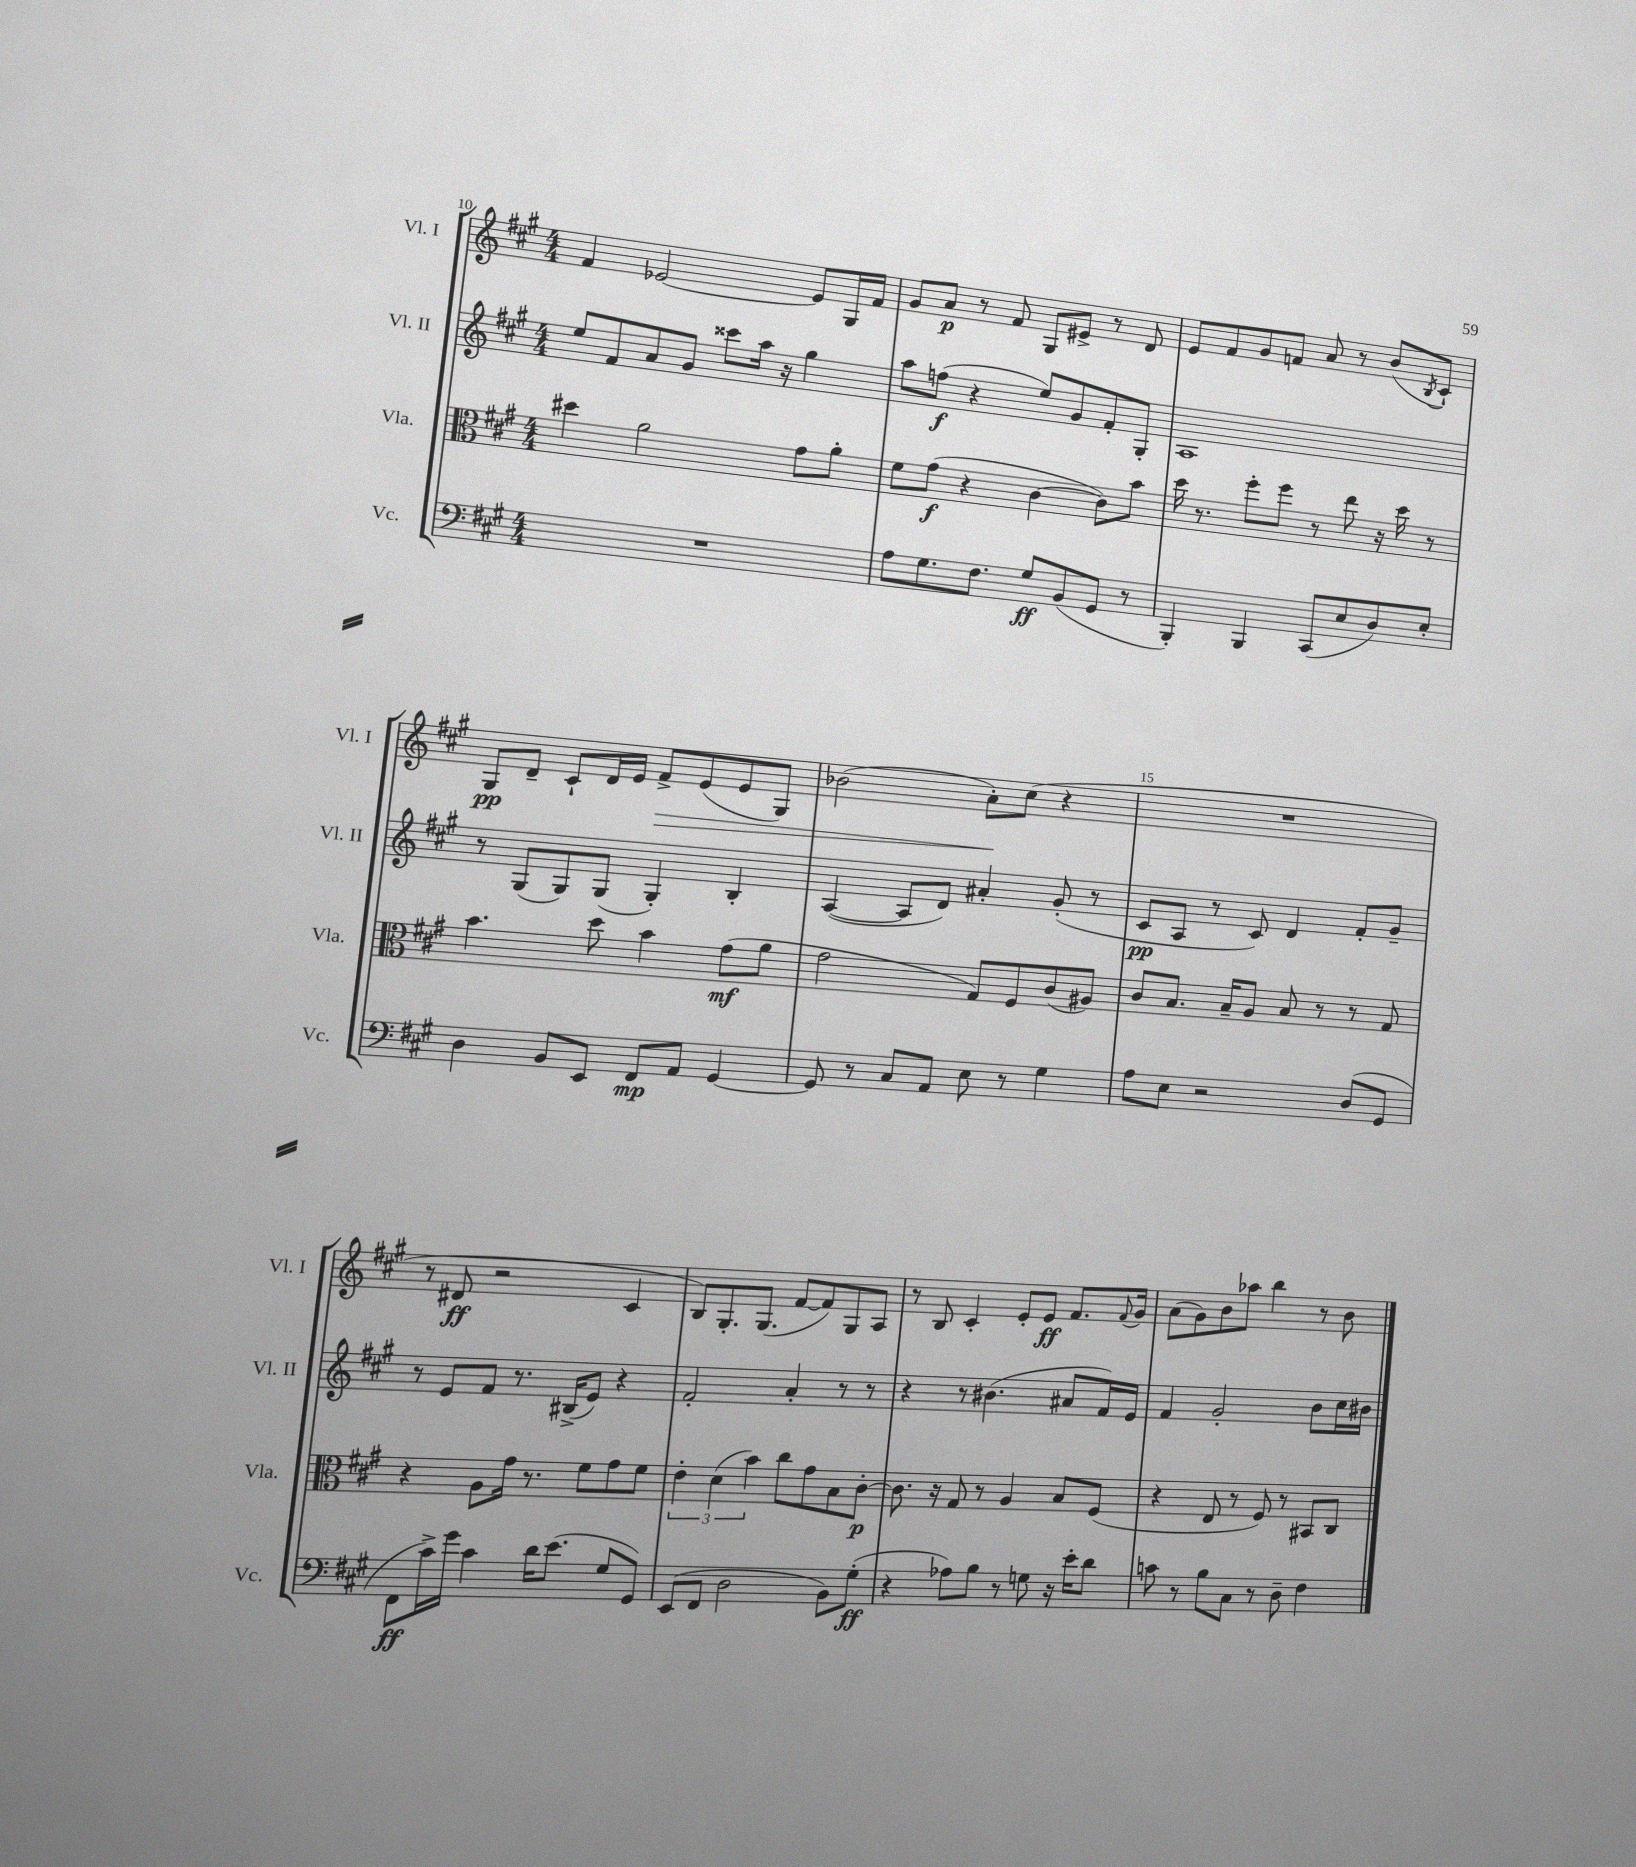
<<
\new StaffGroup <<
\new Staff = "s0" \with { instrumentName = "Vl. I" shortInstrumentName = "Vl. I" } {
    \clef treble \key a \major \numericTimeSignature \time 4/4
    fis'4 ees'2~ ees'8 gis16 fis'16 |
    gis'8 a'8\p r8 fis'8 gis8 eis'8-> r8 d'8 |
    e'8 fis'8 gis'8 f'8 a'8 r8 b'8( \acciaccatura { b8 } cis'8-!) |
    gis8\pp d'8-- cis'8-! d'16 e'16 fis'8->\> e'8( e'8 gis8) |
    bes'2( a'8-.\!) cis''8( r4 |
    R1 |
    r8 dis'8\ff r2 cis'4 |
    b8) gis8.-. gis8.( fis'8~ fis'8) gis8 a8 |
    r8 b8 cis'4-. e'8-. e'8\ff fis'8. \appoggiatura { fis'8 } gis'16 |
    a'8( gis'8) b'8 aes''8 b''4 r8 b'8 \bar "|." |
}
\new Staff = "s1" \with { instrumentName = "Vl. II" shortInstrumentName = "Vl. II" } {
    \clef treble \key a \major \numericTimeSignature \time 4/4
    e''8 fis'8 a'8 gis'8 cisis'''8 a''16 r16 gis''4 |
    a''8 f''8\f( r4 e''8) gis'8 fis'8-. gis8-. |
    a1 |
    r8 gis8( gis8) gis8( gis4-.) b4-. |
    a4~( a8 d'8) ais'4-. gis'8-.( r8 |
    cis'8\pp a8 r8 cis'8) d'4 fis'8-. gis'8-- |
    r8 e'8 fis'8 r8. bis16->( e'8) r4 |
    fis'2-. a'4-. r8 r8 |
    r4 r8 bis'4.( ais'8 fis'16) e'16 |
    fis'4 gis'2-. b'8 cis''16 bis'16 \bar "|." |
}
\new Staff = "s2" \with { instrumentName = "Vla." shortInstrumentName = "Vla." } {
    \clef alto \key a \major \numericTimeSignature \time 4/4
    dis''4 a'2 gis'8 a'8-. |
    fis'8 gis'8\f( r4 cis'4~ cis'8) b'8 |
    d''16 r8. fis''8-. fis''8 r8 e''8 r16 d''16 r8 |
    b'4. d''8 b'4 gis'8\mf( a'8 |
    gis'2 gis8) fis8 cis'8( ais8) |
    cis'8 b8. b16-- a8 b8 r8 r8 gis8 |
    r4 a8 gis'16 r8. fis'8 gis'8 fis'8 |
    \tuplet 3/2 { e'4-. d'4( b'4) } cis''8 gis'8 b8 cis'8~-.\p |
    cis'8. r16 gis8 r8 a4 b8 fis8( |
    r4 e8 r8 fis8) r8 bis,8 cis8 \bar "|." |
}
\new Staff = "s3" \with { instrumentName = "Vc." shortInstrumentName = "Vc." } {
    \clef bass \key a \major \numericTimeSignature \time 4/4
    R1 |
    a8 gis8. fis8. gis8\ff b,8( gis,8 r8 |
    b,,4-.) b,,4 cis,8( e8 d8) e8-. |
    d4 b,8 e,8 fis,8\mp a,8 gis,4~ |
    gis,8 r8 cis8 a,8 e8 r8 gis4 |
    a8 e8 r2 d8( gis,8 |
    fis,8\ff cis'16->) gis'16 cis'4 d'16 e'8.( gis8 gis,8) |
    e,8( fis,8 d2 b,8) gis8-.\ff( |
    r4 aes8) b8 r8 g8 r16 e'16-. d'8 |
    c'8 r8 b8 cis8 r8 d8-- fis4 \bar "|." |
}
>>
>>
\layout { \context { \Score currentBarNumber = #10 \override BarNumber.break-visibility = ##(#f #t #t) barNumberVisibility = #(every-nth-bar-number-visible 5) } }
